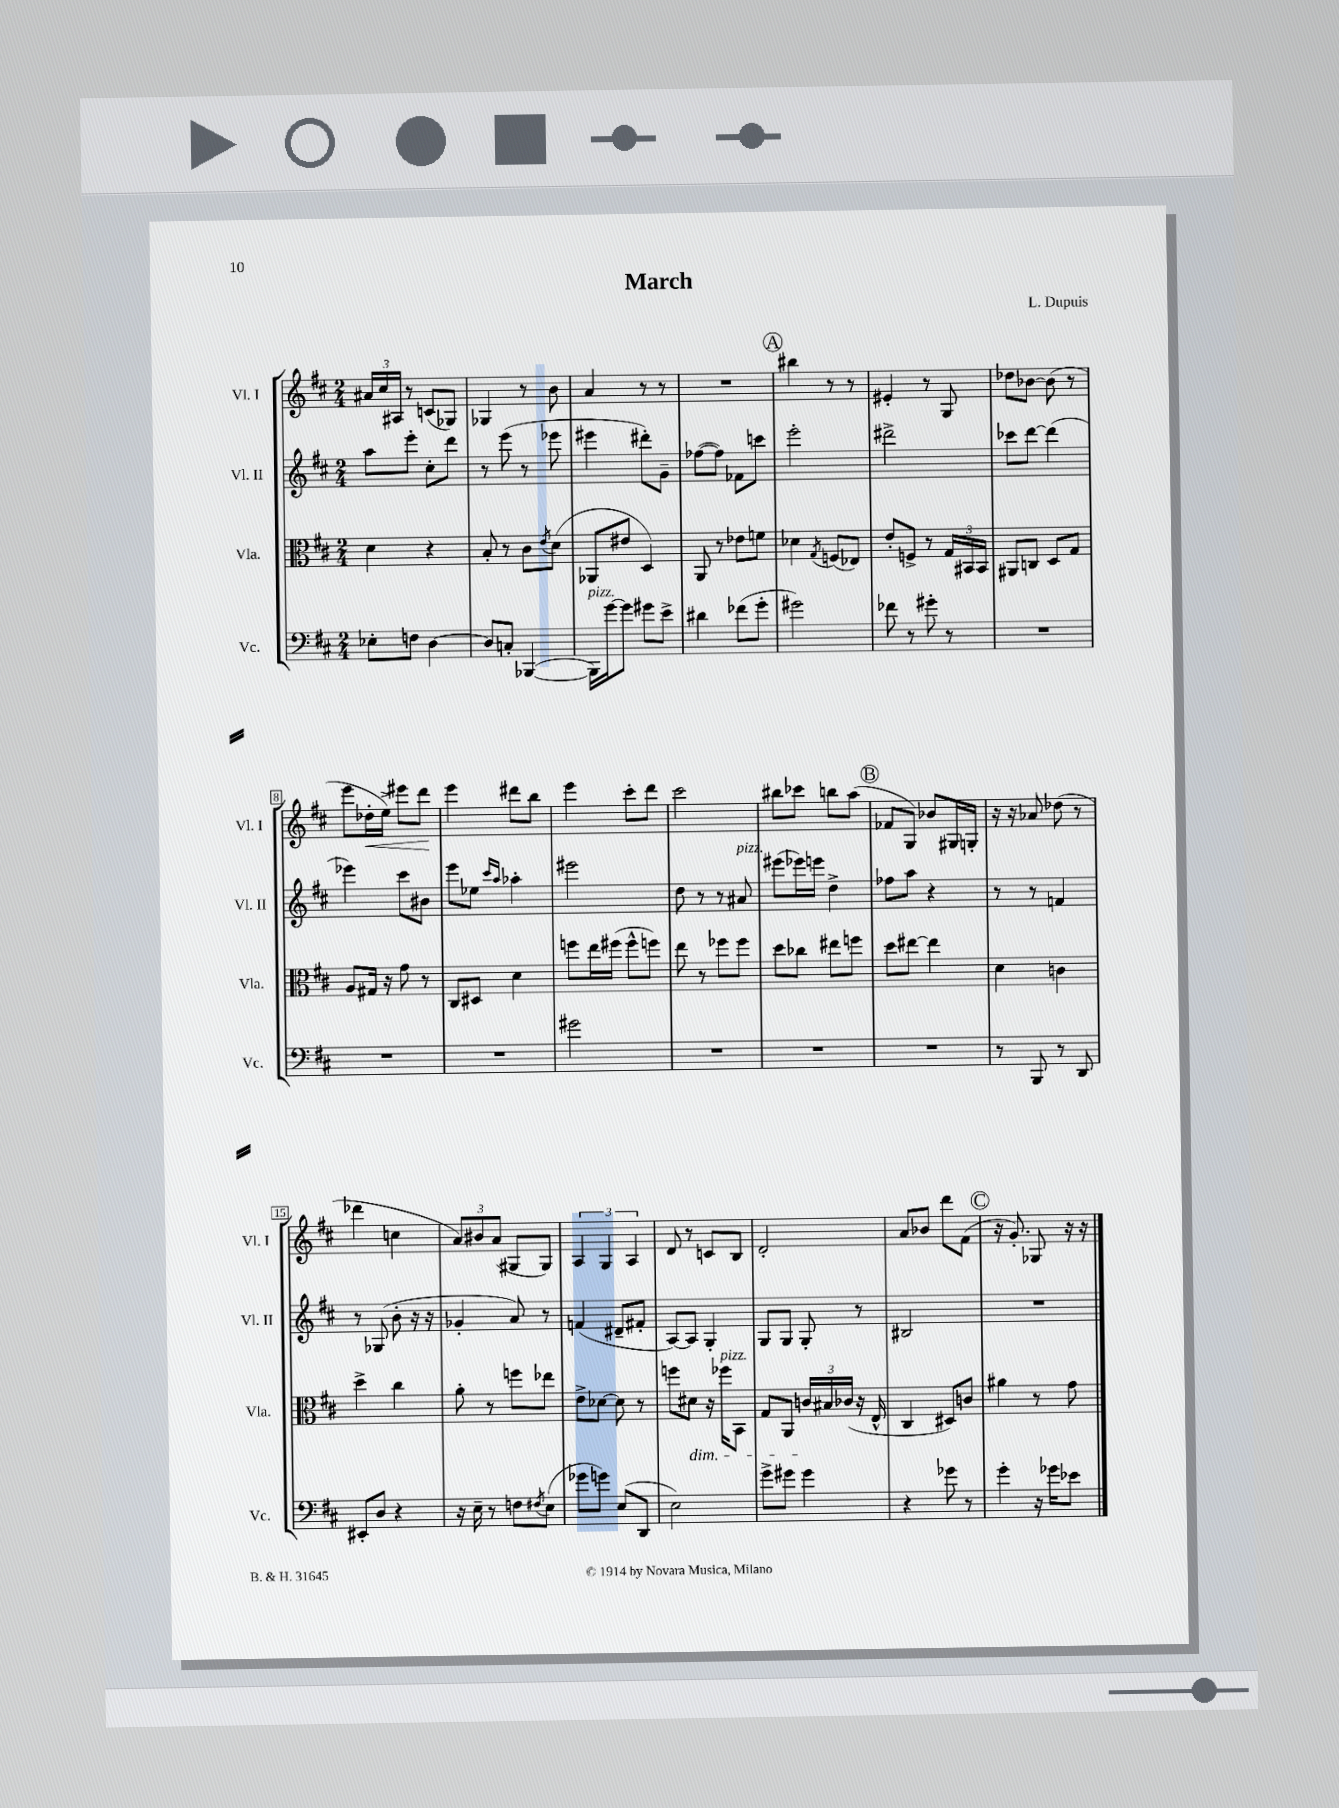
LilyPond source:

\header { title = "March" composer = "L. Dupuis" }
<<
\new StaffGroup <<
\new Staff = "s0" \with { instrumentName = "Vl. I" shortInstrumentName = "Vl. I" } {
    \clef treble \key d \major \numericTimeSignature \time 2/4
    \tuplet 3/2 { ais'16 cis''16 ais16 } r8 c'8( ges8) |
    ges4 r8 b'8 |
    a'4 r8 r8 |
    R2 |
    \mark \markup { \circle "A" } bis''4 r8 r8 |
    eis'4-. r8 g8 |
    des''8 bes'8~ bes'8( r8 |
    e'''8 des''16-.\< e''16->) eis'''8 d'''8\! |
    e'''4 dis'''8 b''8 |
    e'''4 cis'''8-. d'''8 |
    cis'''2 |
    bis''8 ces'''8 b''8 a''8( |
    \mark \markup { \circle "B" } fes'8 g8) bes'8 gis16 g16-. |
    r16 r16 aes'8 des''8( r8 |
    des'''4 c''4 |
    \tuplet 3/2 { a'8) bis'8 a'8( } gis8 gis8) |
    \tuplet 3/2 { a4 g4 a4 } |
    d'8 r8 c'8 b8 |
    d'2-. |
    a'8 bes'8 d'''8 fis'8( |
    \mark \markup { \circle "C" } r16 g'8.-.) ges8 r16 r16 \bar "|." |
}
\new Staff = "s1" \with { instrumentName = "Vl. II" shortInstrumentName = "Vl. II" } {
    \clef treble \key d \major \numericTimeSignature \time 2/4
    a''8 e'''8-. cis''8-. d'''8 |
    r8 e'''8( r8 ees'''8 |
    eis'''4 dis'''8-.) g'8-- |
    fes''8~( fes''8) fes'8 c'''8 |
    \mark \markup { \circle "A" } e'''2-. |
    dis'''2-> |
    ces'''8 d'''8~ d'''4( |
    ees'''4) cis'''8 bis'8 |
    e'''8 ees''8 \grace { cis'''16 a''16 } aes''4-. |
    eis'''2 |
    d''8 r8 r8 ais'8^\markup { \italic "pizz." } |
    eis'''8( ees'''16) e'''16 d''4-> |
    \mark \markup { \circle "B" } fes''8 a''8 r4 |
    r8 r8 f'4 |
    r8 ges8( b'8-. r16 r16 |
    ges'4-. a'8) r8 |
    f'4( dis'8-- fis'8-. |
    a8~) a8 g4-. |
    g8 g8 g8-. r8 |
    bis2 |
    \mark \markup { \circle "C" } R2 \bar "|." |
}
\new Staff = "s2" \with { instrumentName = "Vla." shortInstrumentName = "Vla." } {
    \clef alto \key d \major \numericTimeSignature \time 2/4
    d'4 r4 |
    b8-. r8 cis'8 \acciaccatura { e'8 } d'8( |
    aes,8 eis'8 d4) |
    a,8 r8 ees'8 f'8 |
    \mark \markup { \circle "A" } des'4 \acciaccatura { g8 } f8( ees8) |
    e'8-. f8-> r8 \tuplet 3/2 { g16 bis,16 bis,16 } |
    ais,8 c8 d8 g8 |
    a8 gis16 r16 g'8 r8 |
    cis8 dis8 d'4 |
    f''8 e''16 fis''16( fis''8-^ f''8) |
    e''8 r8 fes''8 fes''8 |
    d''8 ces''8 eis''8 f''8 |
    \mark \markup { \circle "B" } d''8 eis''8~ eis''4 |
    d'4 c'4 |
    d''4-> cis''4 |
    a'8-. r8 f''8 ees''8 |
    e'8-> des'8~ des'8 r8 |
    f''8 dis'8\dim r16 fes''16^\markup { \italic "pizz." } b,8 |
    g8 a,8 \tuplet 3/2 { c'16\! bis16 ces'16( } r16 e16-^ |
    cis4 dis8) c'8 |
    \mark \markup { \circle "C" } ais'4 r8 g'8 \bar "|." |
}
\new Staff = "s3" \with { instrumentName = "Vc." shortInstrumentName = "Vc." } {
    \clef bass \key d \major \numericTimeSignature \time 2/4
    ees8-. f8 d4~ |
    d8 c8-. bes,,4~( |
    bes,,16^\markup { \italic "pizz." }) g'16~ g'8 gis'8 e'8-> |
    dis'4 fes'8( g'8-. |
    \mark \markup { \circle "A" } gis'2) |
    fes'8 r8 gis'8-. r8 |
    R2 |
    R2 |
    R2 |
    gis'2 |
    R2 |
    R2 |
    \mark \markup { \circle "B" } R2 |
    r8 b,,8 r8 d,8 |
    eis,8-. d8 r4 |
    r16 e16-- r8 f8 \acciaccatura { fis8 } e8( |
    ges'8 g'8) e8( d,8 |
    e2) |
    g'8-> gis'8 gis'4 |
    r4 ges'8 r8 |
    \mark \markup { \circle "C" } g'4-. r16 ges'16 ees'8 \bar "|." |
}
>>
>>
\layout { \context { \Score \override BarNumber.stencil = #(make-stencil-boxer 0.1 0.3 ly:text-interface::print) } }
